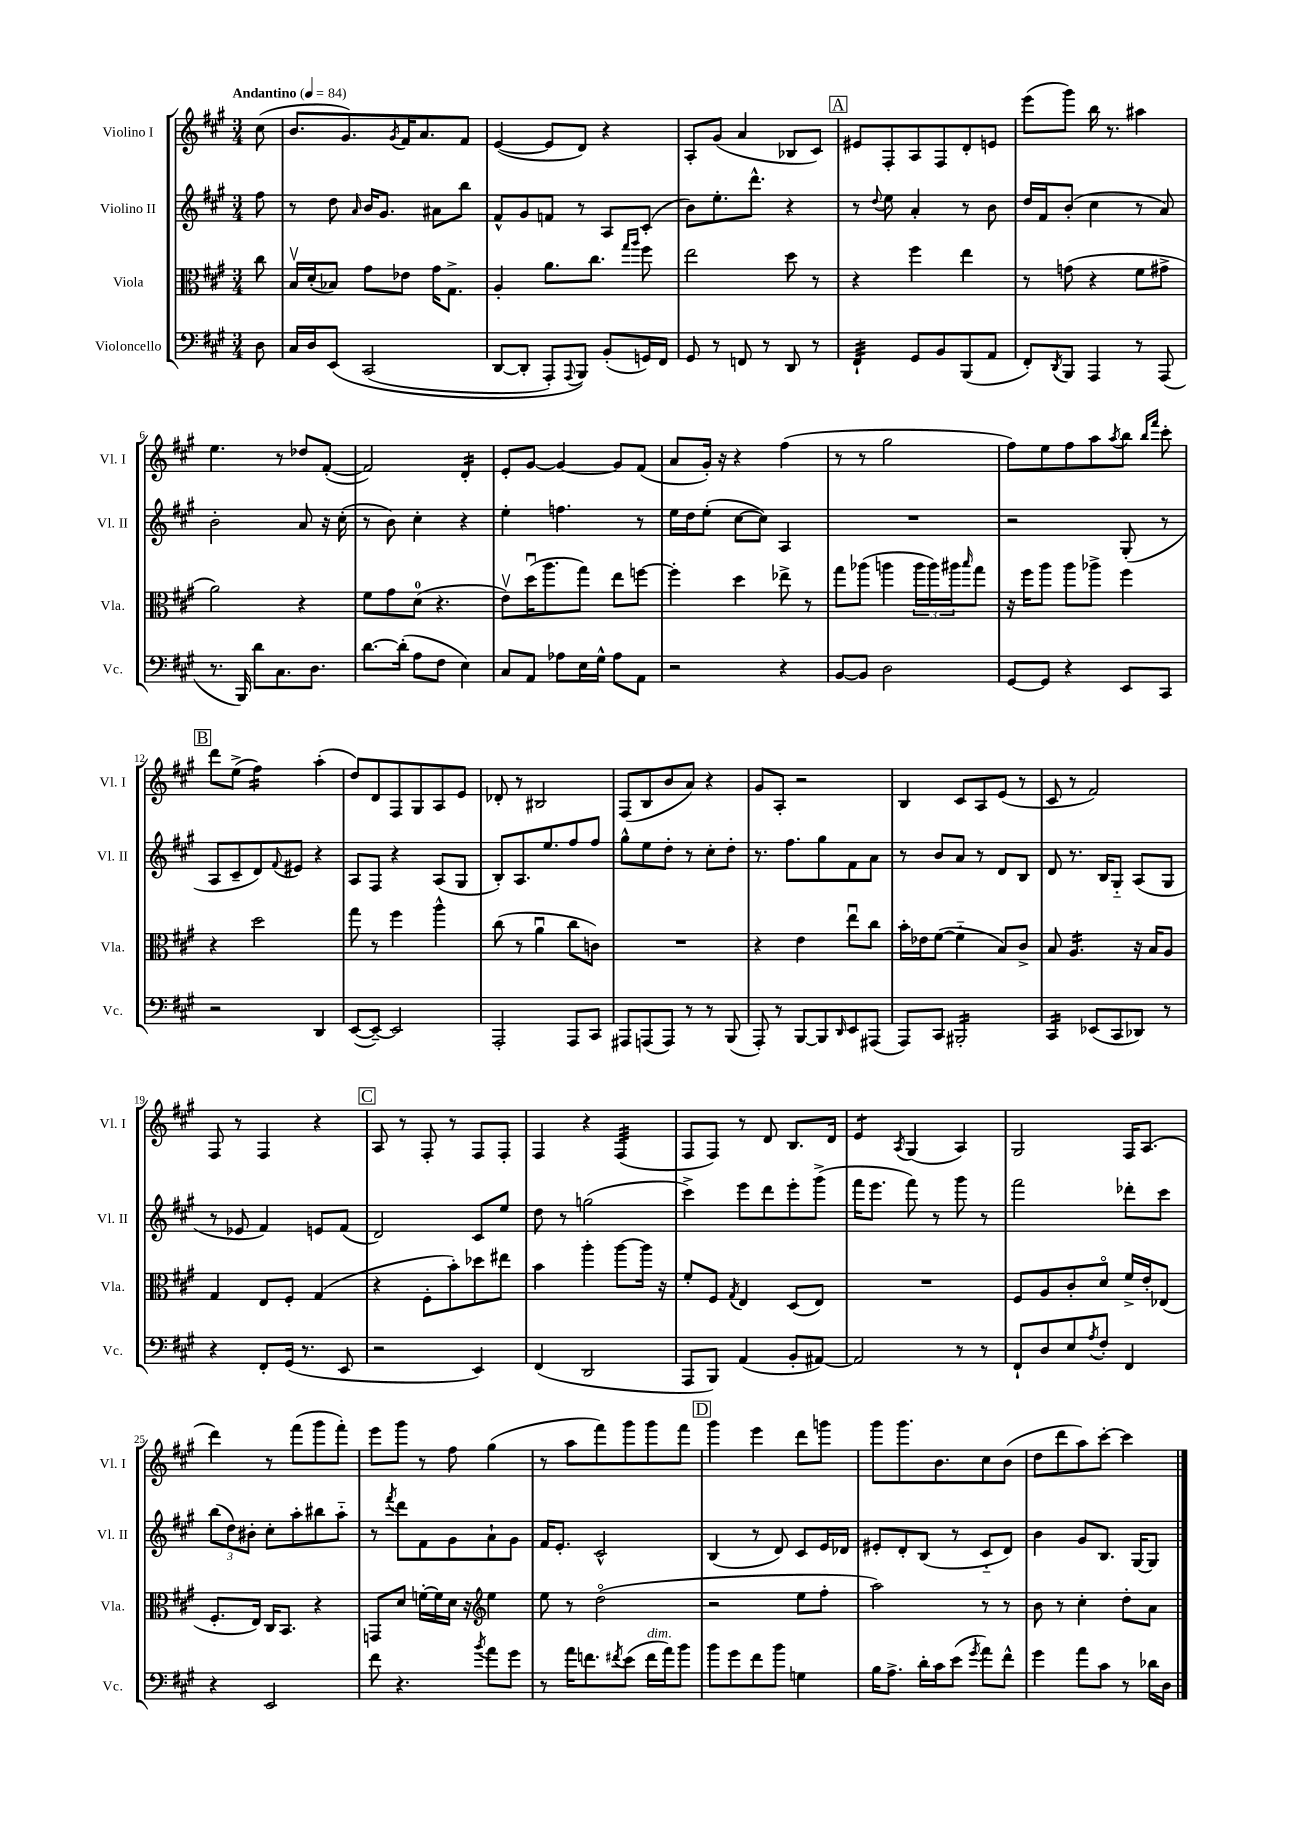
<<
\new StaffGroup <<
\new Staff = "s0" \with { instrumentName = "Violino I" shortInstrumentName = "Vl. I" } {
    \clef treble \key a \major \numericTimeSignature \time 3/4 \partial 8 \tempo "Andantino" 4 = 84
    cis''8( |
    b'8. gis'8.) \acciaccatura { gis'8 } fis'16 a'8. fis'8 |
    e'4~( e'8 d'8) r4 |
    a8-. gis'8( a'4 bes8 cis'8) |
    \mark \markup { \box "A" } eis'8 fis8-. a8 fis8 d'8-. e'8 |
    e'''8( gis'''8) b''16 r8. ais''4 |
    e''4. r8 des''8 fis'8~-.( |
    fis'2) d'4:16-. |
    e'8-. gis'8~ gis'4~ gis'8 fis'8( |
    a'8 gis'16-.) r16 r4 fis''4( |
    r8 r8 gis''2 |
    fis''8) e''8 fis''8 a''8 \acciaccatura { a''8 } b''8 \grace { b''16 fis'''16 } cis'''8-. |
    \mark \markup { \box "B" } d'''8 e''8->( fis''4:16) a''4-.( |
    d''8) d'8 fis8 gis8 a8 e'8 |
    des'8-. r8 bis2 |
    fis8( b8 b'8 a'8) r4 |
    gis'8 a8-. r2 |
    b4 cis'8 a8 e'8( r8 |
    cis'8 r8 fis'2) |
    fis8 r8 fis4 r4 |
    \mark \markup { \box "C" } a8 r8 fis8-. r8 fis8 fis8-. |
    fis4 r4 fis4:32( |
    fis8 fis8) r8 d'8 b8. d'16 |
    e'4:8 \acciaccatura { a8 } gis4( a4) |
    gis2 fis16 a8.( |
    d'''4) r8 fis'''8( gis'''8 fis'''8-.) |
    e'''8 gis'''8 r8 fis''8 gis''4( |
    r8 a''8 fis'''8) gis'''8 gis'''8 fis'''8 |
    \mark \markup { \box "D" } gis'''4 e'''4 d'''8 g'''8 |
    gis'''8 gis'''8. b'8. cis''8 b'8( |
    d''8 d'''8 a''8) cis'''8~-. cis'''4 \bar "|." |
}
\new Staff = "s1" \with { instrumentName = "Violino II" shortInstrumentName = "Vl. II" } {
    \clef treble \key a \major \numericTimeSignature \time 3/4 \partial 8
    fis''8 |
    r8 d''8 \grace { a'16 } b'16 gis'8. ais'8 b''8 |
    fis'8-^ gis'8 f'8 r8 a8 cis'8-.( |
    b'8) e''8.-. d'''8.-^ r4 |
    \mark \markup { \box "A" } r8 \appoggiatura { d''8 } e''8 a'4-. r8 b'8 |
    d''16 fis'16 b'8-.( cis''4 r8 a'8) |
    b'2-. a'8 r16 cis''16-.( |
    r8 b'8) cis''4-. r4 |
    e''4-. f''4. r8 |
    e''16 d''16 e''8-.( cis''8~ cis''8) a4 |
    R2. |
    r2 gis8-.( r8 |
    \mark \markup { \box "B" } a8 cis'8-- d'8) \appoggiatura { fis'8 } eis'8 r4 |
    a8 fis8 r4 a8( gis8 |
    b8-.) a8. e''8. fis''8 fis''8 |
    gis''8-^ e''8 d''8-. r8 cis''8-. d''8-. |
    r8. fis''8. gis''8 fis'8 a'8 |
    r8 b'8 a'8 r8 d'8 b8 |
    d'8 r8. b16 gis8-_ a8( gis8 |
    r8 ees'8 fis'4) e'8 fis'8( |
    \mark \markup { \box "C" } d'2) cis'8 e''8 |
    d''8 r8 g''2( |
    cis'''4->) e'''8 d'''8 e'''8-. gis'''8->( |
    fis'''16 e'''8. fis'''8) r8 gis'''8 r8 |
    fis'''2 des'''8-. cis'''8 |
    \tuplet 3/2 { b''8( d''8) bis'8-. } cis''8-. a''8-. bis''8 a''8-_ |
    r8 \acciaccatura { fis'''8 } d'''8 fis'8 gis'8 a'8-! gis'8 |
    fis'16 e'8.-. cis'2-^ |
    \mark \markup { \box "D" } b4( r8 d'8) cis'8 e'16 des'16 |
    eis'8-. d'8-. b8( r8 cis'8-_ d'8) |
    b'4 gis'8 b8. gis16~ gis8 \bar "|." |
}
\new Staff = "s2" \with { instrumentName = "Viola" shortInstrumentName = "Vla." } {
    \clef alto \key a \major \numericTimeSignature \time 3/4 \partial 8
    cis''8 |
    b16\upbow d'16-.( bes8) gis'8 ees'8 gis'16 gis8.-> |
    a4-. a'8. cis''8. \grace { gis''16 a''16 } fis''8 |
    e''2 d''8 r8 |
    \mark \markup { \box "A" } r4 fis''4 e''4 |
    r8 g'8( r4 fis'8 gis'8-> |
    a'2) r4 |
    fis'8 gis'8 d'8-0( r4. |
    e'8\upbow) d''16\downbow( a''8. gis''8) e''8 f''8~ |
    f''4-. d''4 ees''8-> r8 |
    gis''8 aes''8( a''4 \tuplet 3/2 { a''16 a''16) ais''16 } \grace { b''16 } gis''8 |
    r16 fis''16 a''8 a''8 aes''8-> fis''4 |
    \mark \markup { \box "B" } r4 d''2 |
    gis''8 r8 fis''4 a''4-^ |
    cis''8( r8 a'4\downbow cis''8 c'8) |
    R2. |
    r4 e'4 e''8\downbow cis''8 |
    b'16-. ees'16 fis'8~( fis'4-_ b8) cis'8-> |
    b8 a4.:16 r16 b16 a8 |
    gis4 e8 fis8-. gis4( |
    \mark \markup { \box "C" } r4 fis8-. b'8-.) des''8 eis''8 |
    b'4 a''4-. a''8~ a''16 r16 |
    fis'8-. fis8 \acciaccatura { gis8 } e4 d8( e8) |
    R2. |
    fis8 a8 cis'8-. d'8\flageolet fis'16-> e'16-. ees8( |
    fis8.-. e16) cis16 b,8. r4 |
    g,8 d'8 f'16~-. f'16 d'16 r16 \clef treble e''4 |
    e''8 r8 d''2\flageolet( |
    \mark \markup { \box "D" } r2 e''8 fis''8-. |
    a''2) r8 r8 |
    b'8 r8 cis''4-. d''8-. a'8 \bar "|." |
}
\new Staff = "s3" \with { instrumentName = "Violoncello" shortInstrumentName = "Vc." } {
    \clef bass \key a \major \numericTimeSignature \time 3/4 \partial 8
    d8 |
    cis16 d16 e,8\( cis,2( |
    d,8~ d,8-. a,,8-.) \appoggiatura { a,,8 } b,,8\) b,8-.( g,16) fis,16 |
    gis,8 r8 f,8 r8 d,8 r8 |
    \mark \markup { \box "A" } fis,4:32-! gis,8 b,8 b,,8( a,8 |
    fis,8-.) \acciaccatura { d,8 } b,,8 a,,4 r8 a,,8( |
    r8. b,,16) d'8 cis8. d8. |
    d'8.~ d'16-.( a8 fis8 e4) |
    cis8 a,8 aes8 e16 gis16-^ aes8 a,8 |
    r2 r4 |
    b,8~ b,8 d2 |
    gis,8~ gis,8 r4 e,8 cis,8 |
    \mark \markup { \box "B" } r2 d,4 |
    e,8~( e,8~--) e,2 |
    a,,2-. a,,8 cis,8 |
    ais,,8 a,,8( a,,8) r8 r8 b,,8( |
    a,,8-.) r8 b,,8~ b,,8 \grace { d,16 } e,8 ais,,8( |
    a,,8) cis,8 bis,,2:16-. |
    cis,4:16 ees,8( cis,8 des,8) r8 |
    r4 fis,8-. gis,16( r8. e,8 |
    \mark \markup { \box "C" } r2 e,4) |
    fis,4( d,2 |
    a,,8 b,,8) a,4( b,8-. ais,8~) |
    ais,2 r8 r8 |
    fis,8-! d8 e8 \acciaccatura { a8 } fis8-. fis,4 |
    r4 e,2 |
    fis'8 r4. \acciaccatura { b'8 } a'8 gis'8 |
    r8 a'16 f'8. \acciaccatura { fis'8 } e'8( fis'16^\markup { \italic "dim." } a'16) b'8 |
    \mark \markup { \box "D" } b'8 gis'8 fis'8 b'8 g4 |
    b16 a8.-> d'16-. cis'16 e'8( \acciaccatura { gis'8 } a'8) fis'8-^ |
    gis'4 a'8 cis'8 r8 des'16 d16 \bar "|." |
}
>>
>>
